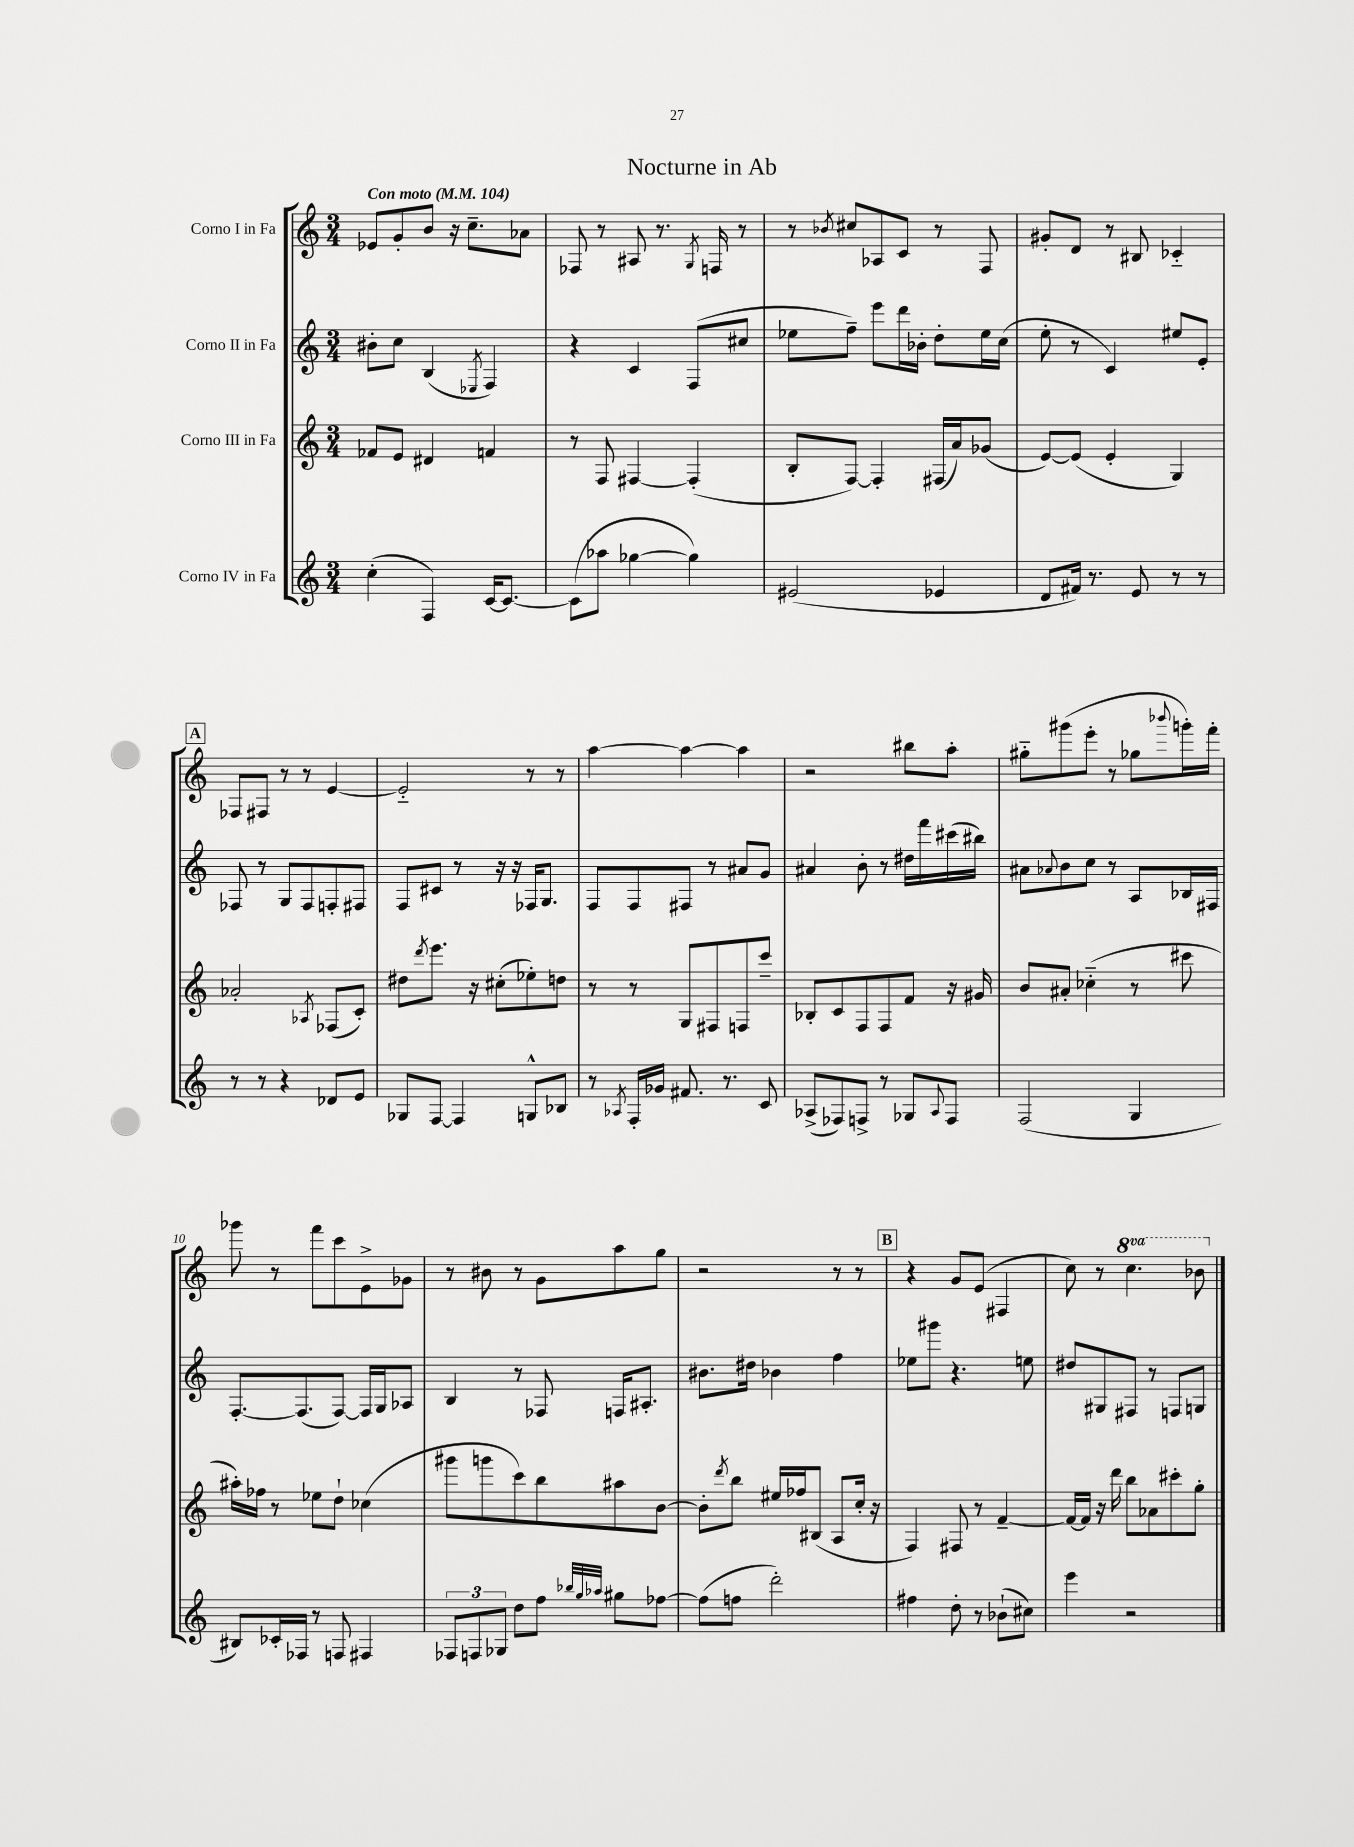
\header { title = "Nocturne in Ab" }
<<
\new StaffGroup <<
\new Staff = "s0" \with { instrumentName = "Corno I in Fa" } {
    \clef treble \key c \major \numericTimeSignature \time 3/4 \set Staff.ottavationMarkups = #ottavation-simple-ordinals \tempo "Con moto" 4 = 104
    ees'8 g'8-. b'8 r16 c''8.-- aes'8 |
    fes8 r8 ais8 r8. \acciaccatura { g8 } f16 r8 |
    r8 \acciaccatura { bes'8 } cis''8 aes8 c'8 r8 f8 |
    gis'8-. d'8 r8 bis8 ces'4-_ |
    \mark \markup { \box "A" } fes8 fis8 r8 r8 e'4~ |
    e'2-_ r8 r8 |
    a''4~ a''4~ a''4 |
    r2 bis''8 a''8-. |
    gis''8-_ gis'''8( e'''8-. r8 ges''8 \appoggiatura { bes'''8 } g'''16-.) f'''16-. |
    ges'''8 r8 f'''8 c'''8 e'8-> ges'8 |
    r8 bis'8 r8 g'8 a''8 g''8 |
    r2 r8 r8 |
    \mark \markup { \box "B" } r4 g'8 e'8( fis4 |
    c''8) r8 \ottava #1 c'''4. bes''8 \ottava #0 \bar "|." |
}
\new Staff = "s1" \with { instrumentName = "Corno II in Fa" } {
    \clef treble \key c \major \numericTimeSignature \time 3/4
    bis'8-. c''8 b4( \acciaccatura { ees8 } f4) |
    r4 c'4 f8( cis''8 |
    ees''8 f''8--) e'''8 d'''16 bes'16-. d''8-. ees''16 c''16( |
    e''8-. r8 c'4) eis''8 e'8-. |
    \mark \markup { \box "A" } fes8 r8 g8 fes8 f8-. fis8 |
    f8 cis'8 r8 r16 r16 fes16 g8. |
    f8 f8 fis8 r8 ais'8 g'8 |
    ais'4 b'8-. r8 dis''16 f'''16 cis'''16( bis''16) |
    ais'8 \appoggiatura { aes'8 } b'8 c''8 r8 a8 bes16 fis16 |
    f8.~-. f8.( f8~) f16 g16 aes8 |
    b4 r8 fes8 f16 ais8.-. |
    bis'8. dis''16 bes'4 f''4 |
    \mark \markup { \box "B" } ees''8 gis'''8 r4. e''8 |
    dis''8 gis8 fis8 r8 f8 g8 \bar "|." |
}
\new Staff = "s2" \with { instrumentName = "Corno III in Fa" } {
    \clef treble \key c \major \numericTimeSignature \time 3/4
    fes'8 e'8 dis'4 f'4 |
    r8 f8 fis4~ fis4-.( |
    b8-. f8~) f4-. fis16( a'16) ges'8( |
    e'8~) e'8( e'4-. g4) |
    \mark \markup { \box "A" } aes'2-. \acciaccatura { aes8 } fes8( c'8-.) |
    dis''8 \acciaccatura { d'''8 } e'''8. r16 cis''8-.( ees''8-.) d''8 |
    r8 r8 g8 fis8 f8 c'''8-- |
    bes8-. c'8 f8 f8 f'8 r16 gis'16 |
    b'8 ais'8-. ces''4-_( r8 cis'''8 |
    ais''16-.) fes''16 r8 ees''8 d''8-! ces''4( |
    gis'''8 g'''8 c'''8) b''8 ais''8 b'8~ |
    b'8-. \acciaccatura { d'''8 } b''8 eis''16 fes''16 bis8( a8 c''16-. r16 |
    \mark \markup { \box "B" } f4) fis8 r8 f'4~-- |
    f'16~ f'16 r16 d'''16 b''8 aes'8 cis'''8-. g''8-. \bar "|." |
}
\new Staff = "s3" \with { instrumentName = "Corno IV in Fa" } {
    \clef treble \key c \major \numericTimeSignature \time 3/4
    c''4-.( f4) c'16~ c'8.~ |
    c'8( aes''8 ges''4~ ges''4) |
    eis'2( ees'4 |
    d'8 fis'16) r8. e'8 r8 r8 |
    \mark \markup { \box "A" } r8 r8 r4 des'8 e'8 |
    ges8 f8~ f4 g8-^ bes8 |
    r8 \acciaccatura { aes8 } f16-. ges'16 fis'8. r8. c'8 |
    aes8->( fes8) f8-> r8 ges8 \appoggiatura { aes8 } f8 |
    f2( g4 |
    bis8) ces'16-. fes16 r8 f8 fis4 |
    \tuplet 3/2 { fes8 f8 ges8 } d''8 f''8 \grace { bes''32 g''32 aes''32 } gis''8 fes''8~ |
    fes''8( f''8 d'''2-.) |
    \mark \markup { \box "B" } fis''4 d''8-. r8 bes'8-!( cis''8) |
    e'''4 r2 \bar "|." |
}
>>
>>
